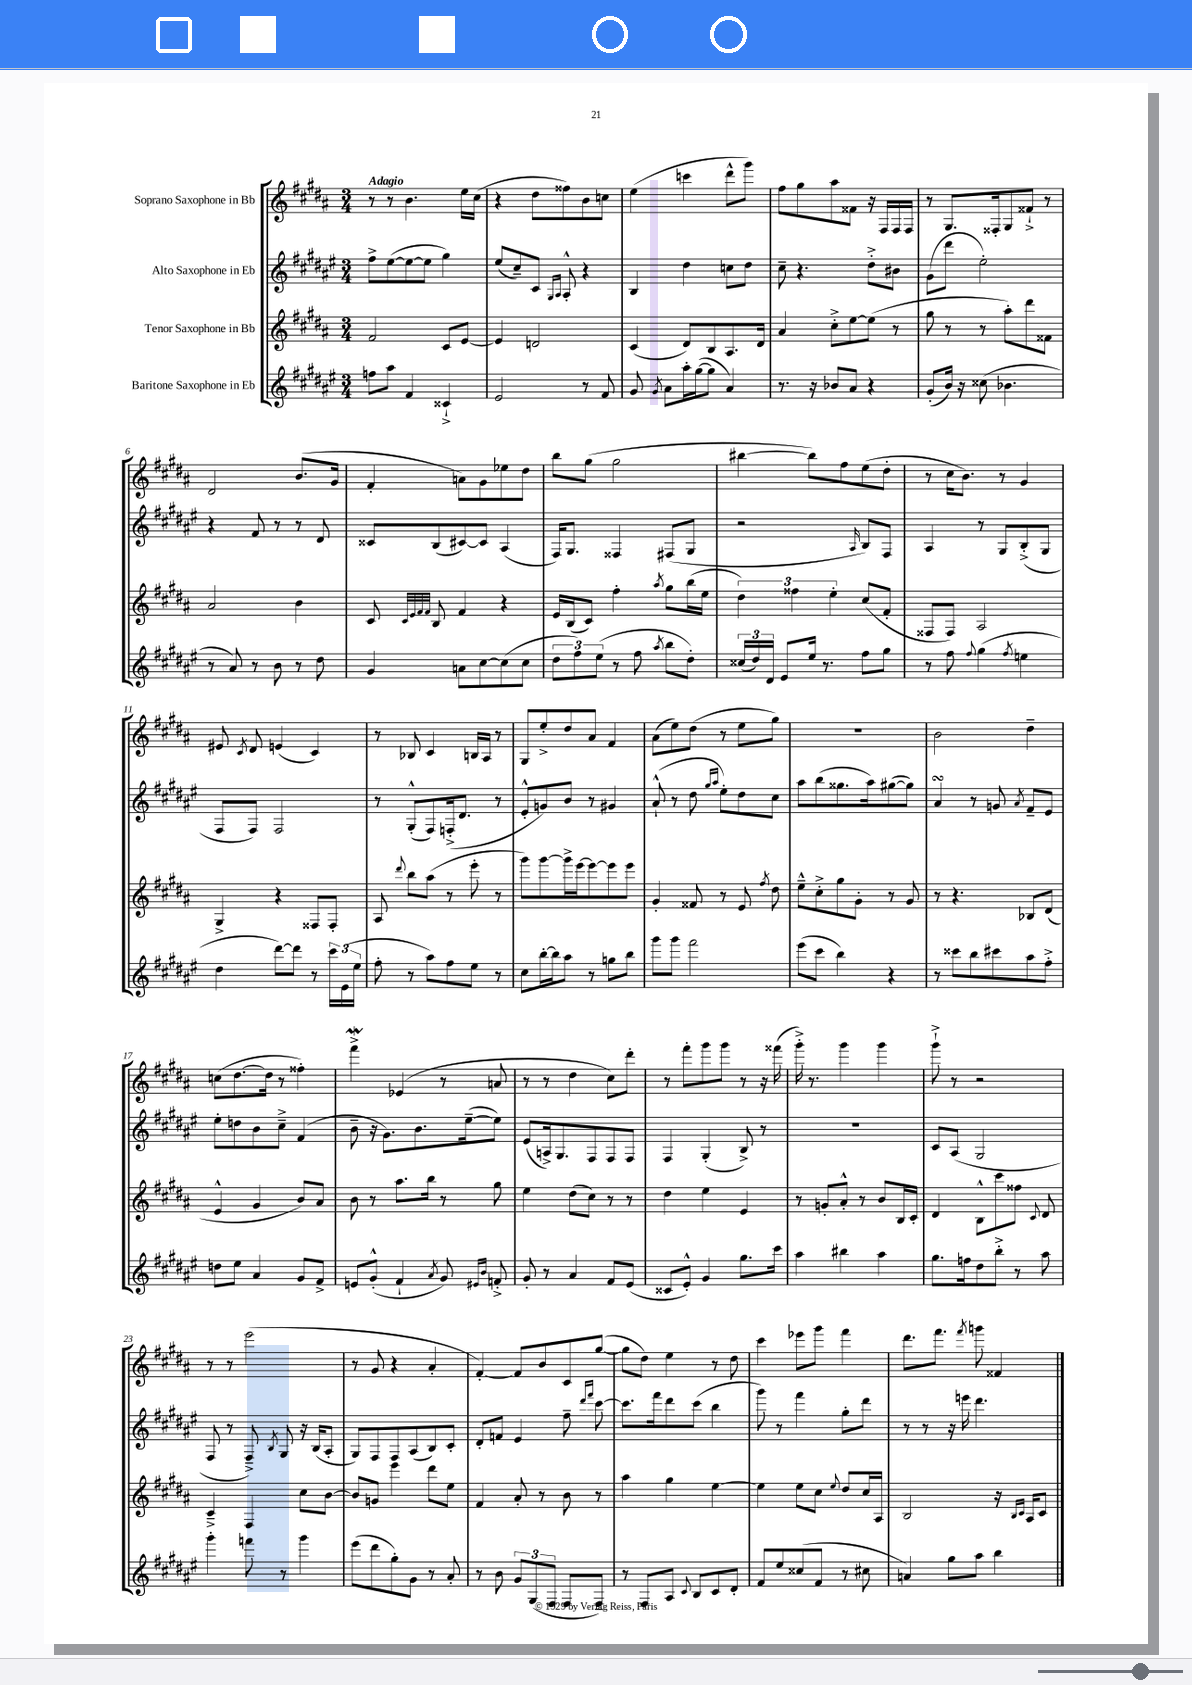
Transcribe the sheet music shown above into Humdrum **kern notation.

**kern	**kern	**kern	**kern
*staff4	*staff3	*staff2	*staff1
*clefG2	*clefG2	*clefG2	*clefG2
*k[f#c#g#d#a#e#]	*k[f#c#g#d#a#]	*k[f#c#g#d#a#e#]	*k[f#c#g#d#a#]
*M3/4	*M3/4	*M3/4	*M3/4
8ff\L	2f#/	8ff#^\L	8r
8aa#\J	.	([8ee#\	8r
4f#/	.	8ee#\_	4.b\
.	.	8ee#\]J	.
4c##`^/	8c#/L	4gg#\)	.
.	[8e/J	.	16ee\LL
.	.	.	(16cc#\JJ
=	=	=	=
2e#/	4e/]	(8ee#/L	4r
.	.	8cc#~/)	.
.	2d/	8c#/J	8dd#\L
.	.	16qqG#/LL	.
.	.	16qqA#/JJ	.
.	.	8A#'^^/	8ff##\)
8r	.	4r	8b\
8f#/	.	.	8cc\J
=	=	=	=
8g#/	(4c#/	4B/	(4ee\
8qg#/	.	.	.
8a#\L	.	.	.
16aa#'\L	8d#/L)	4dd#\	4ccc\
([16gg#\J	.	.	.
8gg#\]J	8B/	.	.
4a#/)	8.A#/	8cc\L	8ddd#^^\L
.	.	8dd#\J	8ggg#\J)
.	16d#/Jk	.	.
=	=	=	=
8.r	4a#/	8cc#~\	8ff#\L
.	.	4.r	8gg#\
16r	.	.	.
8b-/L	8cc#'^\L	.	8aa#\
8a#/J	[8ee\	.	8f##\J
4r	(8ee\]J	8dd#'^\L	16r
.	.	.	16F#/LL
.	8r	8b#\J	16F#/
.	.	.	16F#/JJ
=	=	=	=
(8g#'/L	8gg#\	(8g#\L	8r
16b/Jk)	8r	8ddd#\J	8.G#/L
16r	.	.	.
(8cc##\	8r	2ee#'\)	.
.	.	.	16F##'/k
4.b-\	8aa#'\L)	.	8G#/
.	8ddd#\	.	8f##`^/J
.	8f##\J	.	8r
=	=	=	=
8r	2a#/	4r	2d#/
8a#/)	.	.	.
8r	.	8f#/	.
8b\	.	8r	.
8r	4b\	8r	(8.b/L
8dd#\	.	8d#/	.
.	.	.	16g#/Jk
=	=	=	=
4g#/	8c#/	8c##/L	4f#'/
.	32qqc#/LLL	.	.
.	32qqe/	.	.
.	32qqf#/	.	.
.	32qqf#/JJJ	.	.
.	8B/	(8B/	.
8a\L	4f#/	[8c#/)	8a\L)
[8cc#\	.	8c#/]J	8g#\
(8cc#\]	4r	(4A#/	8ee-\
8cc#\J	.	.	8dd#\J
=	=	=	=
12dd#\L	16e/LL	16F#/LK)	8bb\L
.	(16B/J	8.G#/J	.
12ff#\)	.	.	.
.	8c#/J)	.	(8gg#\J
(12ee#\J	.	.	.
8r	4ff#'\	4F##/	2gg#\
8ff#\	.	.	.
8qaa#/	8qaa#/	.	.
8bb\L	8gg#\L	(8F#/L	.
8dd#'\J)	(16bb\L	8G#/J	.
.	16ee\JJ	.	.
=	=	=	=
(24cc##/LL	6dd#\)	2r	[4bb#\
24dd#/)	.	.	.
24d#/JJ	.	.	.
8e#/L	.	.	.
.	6ff##\	.	.
16ee#/Jk	.	.	8bb#\]L)
8.r	.	.	.
.	6ee'\	.	.
.	.	.	8ff#\
.	.	16qqA#/	.
8ff#\L	(8cc#/L	8B/L)	(8ee\
8gg#\J	8f#'/J	8F#/J	8dd#'\J
=	=	=	=
8r	8F##/L	4A#/	8r
8ff#\	8F##/J)	.	16cc#\LK
.	.	.	8.b\J)
8qqff#/	.	.	.
(4gg#\	2A#/	8r	.
.	.	8G#/L	8r
8qff#/	.	.	.
4ee\	.	(8B'^/	4g#/
.	.	8G#/J	.
=	=	=	=
4dd#\	4G#^/	8F#/L	8e#/
.	.	.	8qc#/
.	.	8F#/J)	8d#/
[8ddd#\L)	4r	2F#/	(4e/
8ddd#\]J	.	.	.
8r	8F##/L	.	4c#/)
24ccc#\LL	8F##'/J	.	.
(24e#\	.	.	.
24ee#\JJ	.	.	.
=	=	=	=
8ff#'\	8A#/	8r	8r
.	8qqddd#/	.	.
8r	8bb\L	(8G#'^^/L	8B-/
8aa#\L)	(8aa#\J	8F#/)	4c#/
8ff#\	8r	(16F'^/k	.
.	.	8.d#/J	.
8ee#\J	8eee'\	.	16B/LL
.	.	.	16A#/JJ
8r	8r	8r	8r
=	=	=	=
8cc#\L	8ggg#\L)	8e#'^^/L	8G#/L
[16bb'\L	[8ggg#\	8g/)	8ee'^/
16bb\]J	.	.	.
8aa#\J	16ggg#^\]L	8b/J	8dd#/
.	[16eee\J	.	.
8r	8eee\_	8r	8a#/J
8gg\L	8eee\]	4g#/	4f#/
8bb\J	8eee\J	.	.
=	=	=	=
8ggg#\L	4g#'/	(8a#`^^/	(8a#\L
8ggg#\J	.	8r	8ee\)
2fff#\	8f##/	8dd#\	(8dd#\J
.	.	16qqgg#/LL	.
.	.	16qqaa#/JJ	.
.	8r	8ee#'\L)	8r
.	8e/	8dd#\	8ee\L
.	8qff#/	.	.
.	8dd#\	8cc#\J	8gg#\J)
=	=	=	=
(8eee#\L	8ee~^^\L	8aa#\L	2.r
8ccc#\J	8cc#'^\	(8bb\	.
4bb\)	8gg#\	8.gg##\	.
.	8g#'\J	.	.
.	.	16aa#\k)	.
4r	8r	([8gg#\	.
.	8g#/	8gg#\]J)	.
=	=	=	=
8r	8r	4a#/	2b\
8ccc##\L	4.r	.	.
8bb\	.	8r	.
8ccc#\	.	8g/	.
.	.	8qa#/	.
8aa#\	8B-/L	8f#~/L	4dd#~\
8ff#'^\J	(8d#/J	8e#/J	.
=	=	=	=
8dd\L	4e^^/	8ee#'\L	(8cc\L
8ee#\J	.	8dd\	[8.dd#\
4a#/	4g#/	8b\	.
.	.	.	16dd#\]Jk
.	.	8cc#~^\J	8r
8g#/L	8b/L)	(4f#/	4ff##'\)
8f#^/J	8a#/J	.	.
=	=	=	=
8e/L	8b\	8b~\	4fff#^\
(8g#'^^/J	8r	16r	.
.	.	8.g#\L)	.
4f#`/	8.aa#\L	.	(4e-/
.	.	8.b\	.
.	16bb\Jk	.	.
8qa#/	.	.	.
8g#/)	8r	.	8r
.	.	([16ee#~\k	.
16qqe#/LL	.	.	.
16qqb/JJ	.	.	.
8f'^/	8gg#\	8ee#\]J)	8a/
=	=	=	=
8g#'/	4ee\	(8e#/L	8r
8r	.	16A^/k)	8r
.	.	8.G#/	.
4a#/	(8dd#\L	.	4dd#\
.	8cc#\J)	8F#/	.
8f#/L	8r	8F#/	8cc#\L)
(8e#/J	8r	8F#/J	8ddd#'\J
=	=	=	=
8c##/L	4dd#\	4F#/	8r
8e#'^^/J)	.	.	8fff#'\L
4g#/	4ee\	(4G#'/	8ggg#\
.	.	.	8ggg#\J
8.gg#\L	4e/	8B^/)	8r
.	.	8r	16r
16ccc#\Jk	.	.	(16fff##\
=	=	=	=
4aa#\	8r	2.r	16ggg#'^\)
.	.	.	8.r
.	8g'/L	.	.
4bb#\	8a#'^^/J	.	4ggg#\
.	8r	.	.
4aa#\	8b/L	.	4ggg#\
.	16B/L	.	.
.	16c#'/JJ	.	.
=	=	=	=
8.gg#\L	4d#/	8c#/L	8ggg#`^\
.	.	(8A#/J	8r
16ff\k	.	.	.
8dd#\	8B^^\L	2G#/	2r
8bb'^\J	8ccc#\	.	.
8r	8ff##\J	.	.
.	8qqc#/	.	.
8aa#\	8d#/	.	.
=	=	=	=
4ggg#'\	4c#~^/	8F#/	8r
.	.	8r	8r
8fff\	4F#/	8F#~^/)	(2eee\
.	.	8qB/	.
8r	.	8G#/	.
4ggg#\	8cc#\L	16r	.
.	.	(16B/LK	.
.	[8b\J	8A#'/J	.
=	=	=	=
(8eee#\L	8b/]L	8G#/L)	8r
8ddd#\	8g/J	8F#/	8g#/
8gg#'\)	4eee\	8F#/	4r
8g#\J	.	(8A#/	.
8r	8ddd#\L	8B/)	4a#'/
8a#'/	8ee\J	8c#'/J	.
=	=	=	=
8r	4f#/	8d#'/L	[4f#'/)
8b\	.	8f/J	.
12g#/L	8a#'/	4e#/	8f#/]L
(12G#/	.	.	.
.	8r	.	8b/
12F#/J	.	.	.
8F#/L	8b\	8ff#~\	8c#/
.	.	16qqddd#/LL	.
.	.	16qqfff#/JJ	.
8F#~/J)	8r	[8ccc#\	([8gg#/J
=	=	=	=
8r	4aa#\	8.ccc#\]L	8gg#\]L
8F#/L	.	.	8dd#\J)
.	.	16fff#\k	.
8A#/J	4gg#\	8ddd#\	4ee\
8qqc#/	.	.	.
8B/L	.	(8ccc#\J	.
8c#/	[4ee\	4bb\	8r
8d#'/J	.	.	8dd#\
=	=	=	=
8f#/L	4ee\]	8ggg#\)	4ccc#\
8ee#/	.	8r	.
(8cc##/	8ee\L	4fff#\	8eee-\L
8f#/J	8cc#\J	.	8ggg#\J
.	8qqee/	.	.
8r	8dd#/L	8gg#'\L	4fff#\
8cc#\	16cc#/L	8ddd#\J	.
.	16A#/JJ	.	.
=	=	=	=
4a/)	2B/	8r	8.ddd#\L
.	.	8r	.
.	.	.	8.fff#\J
8gg#\L	.	16r	.
.	.	16eee\	.
.	.	.	8qfff#/
8aa#\J	.	4.ddd#\	8ggg\
4bb\	16r	.	4f##/
.	16qqB/LL	.	.
.	16qqc#/JJ	.	.
.	16A#/LK	.	.
.	8c#/J	.	.
==	==	==	==
*-	*-	*-	*-
